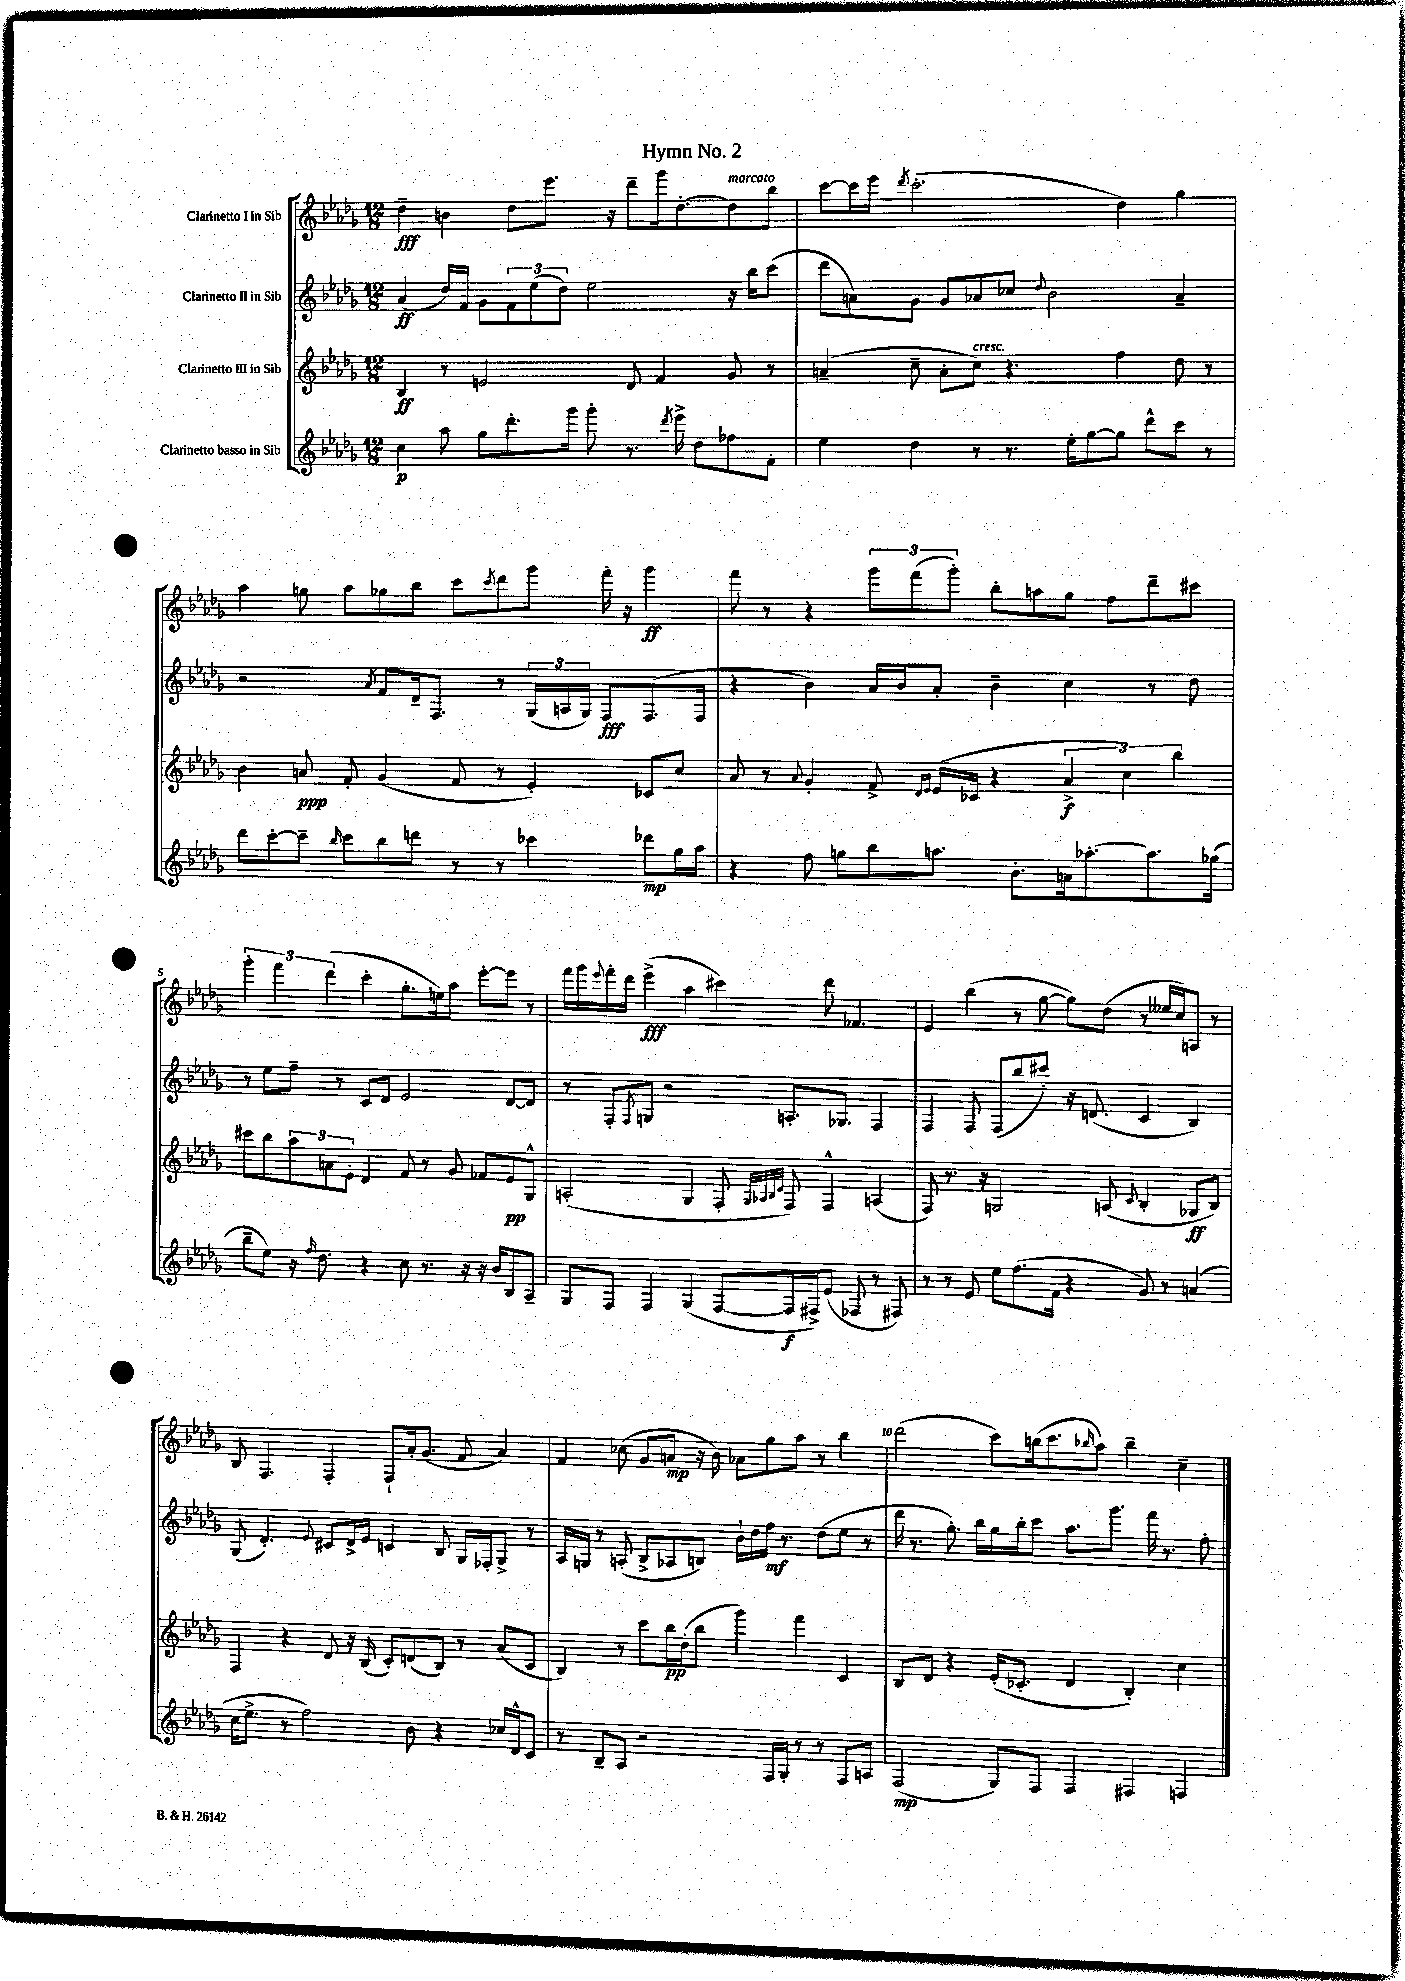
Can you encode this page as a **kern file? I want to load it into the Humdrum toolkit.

**kern	**kern	**kern	**kern
*staff4	*staff3	*staff2	*staff1
*clefG2	*clefG2	*clefG2	*clefG2
*k[b-e-a-d-g-]	*k[b-e-a-d-g-]	*k[b-e-a-d-g-]	*k[b-e-a-d-g-]
*M12/8	*M12/8	*M12/8	*M12/8
4cc	4B-	(4a-	4dd-~
8aa-	8r	16dd-)	4b
.	.	16f	.
8gg-	2e	8g-	.
8.ddd-'	.	12f	8dd-
.	.	(12ee-	.
.	.	.	8.eee-
.	.	12dd-)	.
16ggg-	.	.	.
8ggg-'	.	2ee-	.
.	.	.	16r
8.r	8d-	.	8ddd-~
.	4f	.	16ggg-
8qddd-	.	.	.
16eee-^	.	.	[8.dd-'
8dd-	.	.	.
8ff-	8g-	16r	8dd-]
.	.	16bb-	.
8f'	8r	(8ccc	8bb-
=	=	=	=
4ee-	(4a~	8ddd-	[8ccc
.	.	8a)	16ccc]
.	.	.	16eee-
.	.	.	8qddd-
4dd-	8cc~	8g-	(2.ccc'
.	8a'	8g-	.
8r	8cc)	8a-	.
8.r	4.r	8cc-	.
.	.	8qqdd-	.
.	.	2b-	.
16ee-'	.	.	.
[8gg-	.	.	.
8gg-]	4ff	.	4dd-)
8ddd-^^	.	.	.
8ccc	8dd-	4a-~	4gg-
8r	8r	.	.
=	=	=	=
8ddd-	4b-	2r	4aa-
[8ccc'	.	.	.
8ccc~]	8a	.	8gg
16qqbb-	.	.	.
8ccc	8f'	.	8aa-
.	.	8qa-	.
8bb-	(4g-	8f	8gg-
8ddd	.	16d-~	8bb-
.	.	8.F	.
8r	8f	.	8ccc
.	.	.	8qccc
8r	8r	8r	8ddd-
4ccc-	4e-')	(24G-	8ggg-
.	.	24A	.
.	.	24G-)	.
.	.	8F	16fff'
.	.	.	16r
8ddd-	8c-	(8.F	4ggg-
16gg-	8cc	.	.
16aa-	.	16F	.
=	=	=	=
4r	8a-	4r	8fff
.	8r	.	8r
.	8qqa-	.	.
8ff	4g-'	4b-)	4r
8gg	.	.	.
8bb-	8f^	16a-	12ggg-
.	.	16b-	.
.	.	.	(12fff
.	16qqd-	.	.
.	16qqe-	.	.
8.aa	(16e-	8a-'	.
.	.	.	12ggg-')
.	16c-	.	.
.	4r	4b-~	8bb-'
8.b-'	.	.	.
.	.	.	8aa
16a	6a-^	4cc	8gg-
[8.aa-'	.	.	.
.	.	.	8ff
.	6cc)	.	.
8.aa-]	.	8r	8ddd-~
.	6bb-	.	.
.	.	8dd-	8ccc#
(16gg-	.	.	.
=	=	=	=
8bb-~	8ccc#	8r	6ggg-'
8ee-)	8bb-	8ee-	.
.	.	.	6fff
16r	12aa-	8ff~	.
16qqff	.	.	.
8.dd-	.	.	.
.	12a	.	(6ddd-
.	.	8r	.
.	12e-'	.	.
4r	4d-	8c	4ccc'
.	.	8d-	.
8cc	8f	2e-	8.gg-'
8.r	8r	.	.
.	.	.	16ee)
.	8g-	.	8aa-
16r	.	.	.
16r	8f-	.	[8eee-'
16b-	.	.	.
8B-	8e-	[8d-	8eee-]
8A-~	8G-^^	8d-]	8r
=	=	=	=
8G-	(2A'	8r	16fff
.	.	.	16ggg-
.	.	.	8qqeee-
8F	.	8F'	16fff'
.	.	.	16ddd-
.	.	8qF	.
4F	.	8G	(4eee-^
.	.	2r	.
(4G-	4G-	.	4aa-
[8F	8F'	.	4ccc#)
.	32qqG-	.	.
.	32qqA-	.	.
.	32qqB-	.	.
.	32qqd-	.	.
16F]	8F)	8.A'	.
16F#^)	.	.	.
(8e-	4F^^	.	8ddd-
.	.	8.G-	.
8F-	.	.	4.f-
8r	(4A	4F	.
8F#)	.	.	.
=	=	=	=
8r	8F)	4F	4e-
8r	8.r	.	.
8e-	.	8F	(4bb-
.	16r	.	.
8ee-	2G	(8F	.
(8.ff	.	8bb-	8r
.	.	8ccc#')	[8gg-
16f	.	.	.
4r	.	16r	8gg-])
.	.	(8.d	.
.	(8A	.	(8dd-
.	8qqc	.	.
8g-)	4B-'	4c	8r
8r	.	.	16ee--
.	.	.	16cc)
(4a	8G-	4B-)	8A
.	8B-)	.	8r
=	=	=	=
16cc	4F	(8G-	8B-
8.ee-^	.	.	.
.	.	4.d-')	4.F
8r	4r	.	.
2ff)	.	.	.
.	.	8qqe-	.
.	8d-	8c#	4F'
.	16r	16d-^	.
.	(16B-	16e-	.
.	8c')	4c	8F`
8b-	(8d	.	16a-'
.	.	.	(8.g-
4r	8B-)	8B-	.
.	8r	16G-	8f
.	.	16F-'	.
16cc-	(8a-	8G-^	4a-)
16d-^^	.	.	.
8c	8c	8r	.
=	=	=	=
8r	4B-)	16A-	4f
.	.	16G	.
8B-~	.	8r	.
8A-	8r	(8A'	(8cc-
2r	8ccc	8B-^	8g-
.	16bb-	8A-	8a
.	(16dd-'	.	.
.	8bb-	8B)	16r
.	.	.	16b-)
.	4ggg-)	16b-`	8a-
.	.	16dd-	.
16F	.	16ff	8gg-
16G-'	.	8.r	.
8r	4fff	.	8aa-
8r	.	(8dd-	8r
8F	4c	8ee-	4bb-
8A	.	8r	.
=	=	=	=
(2F	8B-	16ddd-	(2ddd-
.	.	8.r	.
.	8d-	.	.
.	4r	8.gg-')	.
.	.	16bb-	.
8G-)	(16e-'	16gg-	8ccc)
.	8.c-'	16bb-'	.
8F	.	8ccc	(16bb
.	.	.	8.ccc
4F	4d-	8.aa-	.
.	.	.	16qqbb-
.	.	.	8aa-)
.	.	8.ggg-	.
4F#	4B-')	.	4bb-~
.	.	16fff	.
.	.	8.r	.
4F	4cc	.	4cc~
.	.	8ff'	.
==	==	==	==
*-	*-	*-	*-
